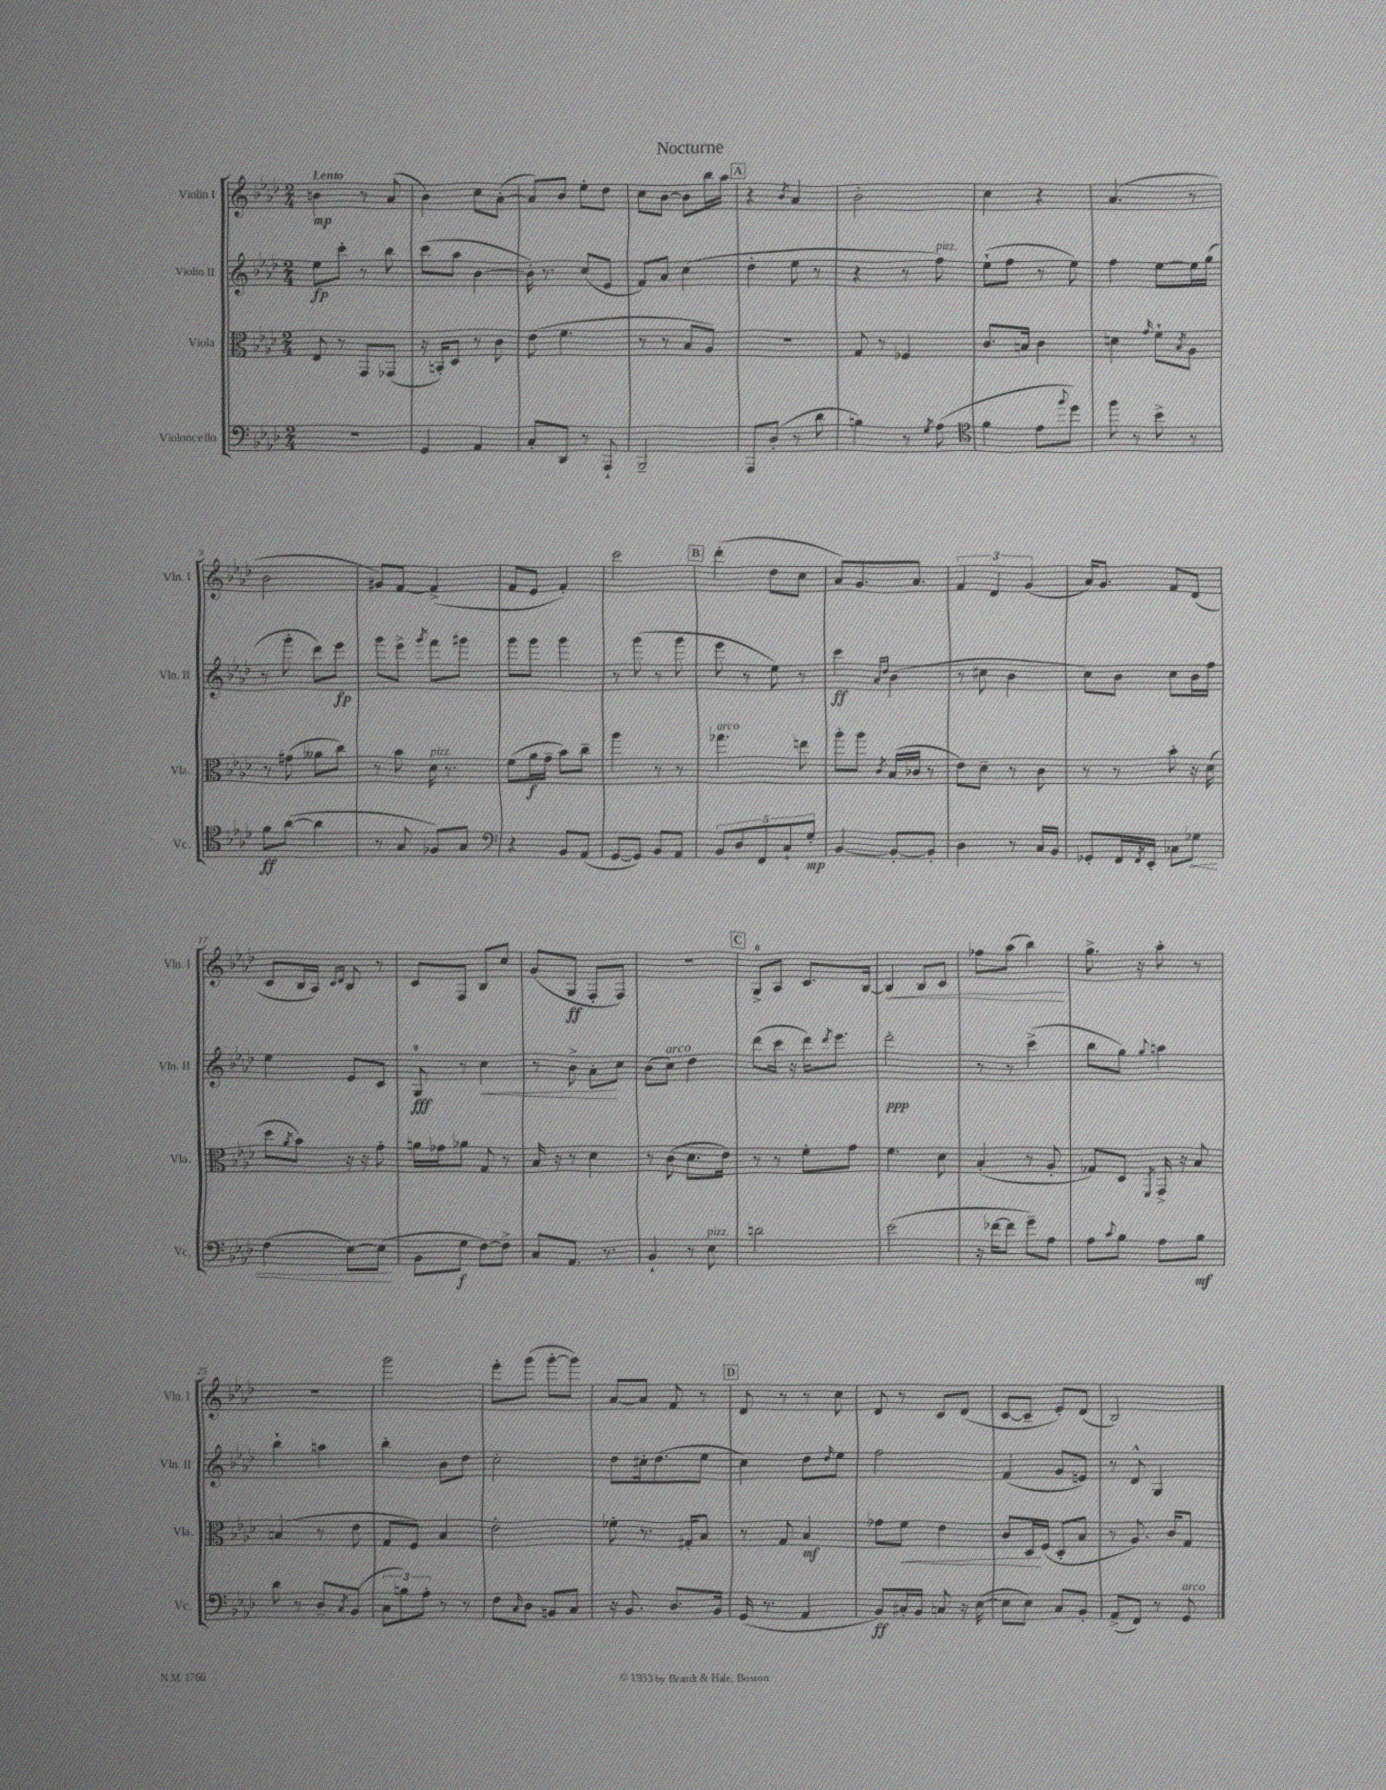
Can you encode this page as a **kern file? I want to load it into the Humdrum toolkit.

**kern	**kern	**kern	**kern
*staff4	*staff3	*staff2	*staff1
*clefF4	*clefC3	*clefG2	*clefG2
*k[b-e-a-d-]	*k[b-e-a-d-]	*k[b-e-a-d-]	*k[b-e-a-d-]
*M2/4	*M2/4	*M2/4	*M2/4
2r	8E-	8ee-	4b
.	8r	8ccc'	.
.	8GG	8r	8r
.	(8GG-	8bb-	(8a-
=	=	=	=
4GG	16r	(8ccc	4b-)
.	16BB')	.	.
.	8D-	8aa-	.
4AA-	8r	[4b-	8cc
.	8c	.	([8a-'
=	=	=	=
8C'	(8e-	16b-'])	8a-])
.	.	8.r	.
8DD-	4.f	.	8b-
8r	.	(8cc	8ee-'
8AAA-`	.	8e-	8dd-
=	=	=	=
2BBB-~	8r	8f)	8cc
.	8r	8a-	[8b-
.	8B-	(4cc	8b-]
.	8A-)	.	16bb-
.	.	.	16aa-
=	=	=	=
8AAA-	2r	4dd-'	4r
(8D-'	.	.	.
.	.	.	8qb-
8r	.	8ee-	4a-
8d-	.	8r	.
=	=	=	=
4B)	8G	4r	2b-'
.	8r	.	.
8r	4F-	8r	.
8qG	.	.	.
(8A-	.	8ff)	.
=	=	=	=
*clefC4	*	*	*
4f	8.c	(8ee-`	4cc
.	.	8ff	.
.	16B	.	.
8e-	4c	8r	4r
8qqff	.	.	.
8dd-)	.	8ee-)	.
=	=	=	=
8ff	4d	4ff	(4.a-
8r	.	.	.
.	16qqg	.	.
8b-^	8f`	[8ee-	.
.	8qB-	.	.
8r	8A-	16ee-]	8r
.	.	(16gg	.
=	=	=	=
8f	8r	8r	2b-
([8a-	(8g#	8ggg'	.
4a-]	8a--	8ddd-)	.
.	8cc)	8eee-	.
=	=	=	=
8r	8r	8ggg	8g#)
8G	8b-	8eee-^	[8f
.	.	8qggg	.
8F-)	16d-	8fff	(4f^]
.	8.r	.	.
8G	.	8ggg#	.
=	=	=	=
*clefF4	*	*	*
4r	(8f	8ggg	8f
.	16a-	8ggg	8e-
.	16g~	.	.
8BB-	8b-)	4ggg	4f')
(8AA-	8cc~	.	.
=	=	=	=
[8GG	4aa-	8r	2ccc
8GG])	.	(8ggg	.
8BB-	8r	8r	.
8AA-	8r	8ggg	.
=	=	=	=
10BB-	4.gg-	8eee-	(4ddd-'
10D-	.	.	.
.	.	8r	.
10FF	.	.	.
.	.	8ee-)	8dd-
10C`	.	.	.
.	8ee	8r	8cc
10G'	.	.	.
=	=	=	=
[4BB-	8aa-'	4ccc	8a-)
.	8aa-	.	8.g
.	.	16qqa-	.
.	8qc	16qqdd-	.
8BB-'_	(16B-	(4b-	.
.	16c-	.	8.a-
8BB-']	8r	.	.
=	=	=	=
4D-	8e-)	8r	6f
.	8d-~	8cc#	.
.	.	.	6d-
8r	8r	4b-	.
.	.	.	(6g
16C	8c	.	.
16BB-	.	.	.
=	=	=	=
8GG-'	8r	8cc)	16a-)
.	.	.	8.g
16FF	8r	8b-	.
8qFF	.	.	.
16EE-'	.	.	.
8C-	8b-'	8cc	8f
8G-	16r	16b-	(8d-
.	(16d-	16ff	.
=	=	=	=
(4F	8dd-	4ee-	8c
.	8qa-	.	.
.	8b-)	.	16B-
.	.	.	16A-)
.	.	.	16qqc
.	.	.	16qqd-
[8E-)	16r	8e-	8B-
.	16r	.	.
(8E-]	8g'	8c	8r
=	=	=	=
8BB-	16a	8G	8c
.	16g-	.	.
8G	8a-	8r	8F
[8F)	8G	4cc	8B-
8F^]	8r	.	8cc
=	=	=	=
8C	16B-	8r	(8g
.	16r	.	.
8.AA-	8r	8b-^	8G
.	4d-	8a-'	8F'
8.r	.	.	.
.	.	8cc	8F)
=	=	=	=
4BB-`	8r	(8b-	2r
.	(8c	8cc)	.
8r	8.d-	4dd-	.
8E-	.	.	.
.	16e-)	.	.
=	=	=	=
2d	8r	(8ddd-	8G^
.	8r	16ccc	8A-
.	.	16r	.
.	8f'	16ddd-)	8.c
.	.	8qddd-	.
.	.	8.eee-	.
.	8g	.	.
.	.	.	[16B-
=	=	=	=
(2e-	4.f	2ddd-'	4B-]
.	.	.	8B-
.	8d-	.	8c
=	=	=	=
16r	(4B-'	8r	8ff-
[16f-	.	.	.
8f-]	.	8r	(8aa-
8g~)	8r	(4ccc^	4bb-)
8A-	8A-'	.	.
=	=	=	=
8A-	8G-)	8bb-	8.gg^
8qqc	.	.	.
8B-	8D-	8gg)	.
.	.	.	16r
.	8qFF	8qqgg	.
8A-	16GG^	4aa	8aa-'
.	16r	.	.
8B-	8B-	.	8r
=	=	=	=
8d-	(4B	4bb-`	2r
8r	.	.	.
8D-~	8r	4aa	.
8qC	.	.	.
(8BB-	8e-	.	.
=	=	=	=
12C	8G	4bb-'	2ggg
12B)	.	.	.
.	8F)	.	.
12A-'	.	.	.
8r	4B-	8b-	.
8r	.	8dd-	.
=	=	=	=
8F	2e-'	2cc'	8eee-'
16qqC	.	.	.
8D-	.	.	(8ggg
8BB	.	.	[8ggg'
8C	.	.	8ggg])
=	=	=	=
16r	8f-'	8dd-	[8a-
8.BB-	.	.	.
.	8.r	16cc#'	8a-]
.	.	(8.dd-	.
8.D-	.	.	8f
.	16G#'	.	.
.	8B-	8ee-	8r
16BB-	.	.	.
=	=	=	=
(16GG	8r	4cc)	8d-
8.r	.	.	.
.	8G	.	8r
4AA-	4B-	8dd-	8r
.	.	16qqdd-	.
.	.	8ee-	8cc
=	=	=	=
8BB-)	8g-	2ff	8d-
16C#'	8f	.	8r
16BB-	.	.	.
8C	4e-	.	8c
16r	.	.	(8d-
([16E-	.	.	.
=	=	=	=
8E-]	8c	(4f	[8c
8E-)	16D-	.	8c~]
.	(16F	.	.
8C	8D-'	8g	8e-')
8BB-'	8B-	8e)	(8d-
=	=	=	=
(8AA-^	8r	8r	2B-)
8FF)	8.A-)	8d-^^	.
8r	.	4G	.
.	16c	.	.
8GG	8G	.	.
==	==	==	==
*-	*-	*-	*-
